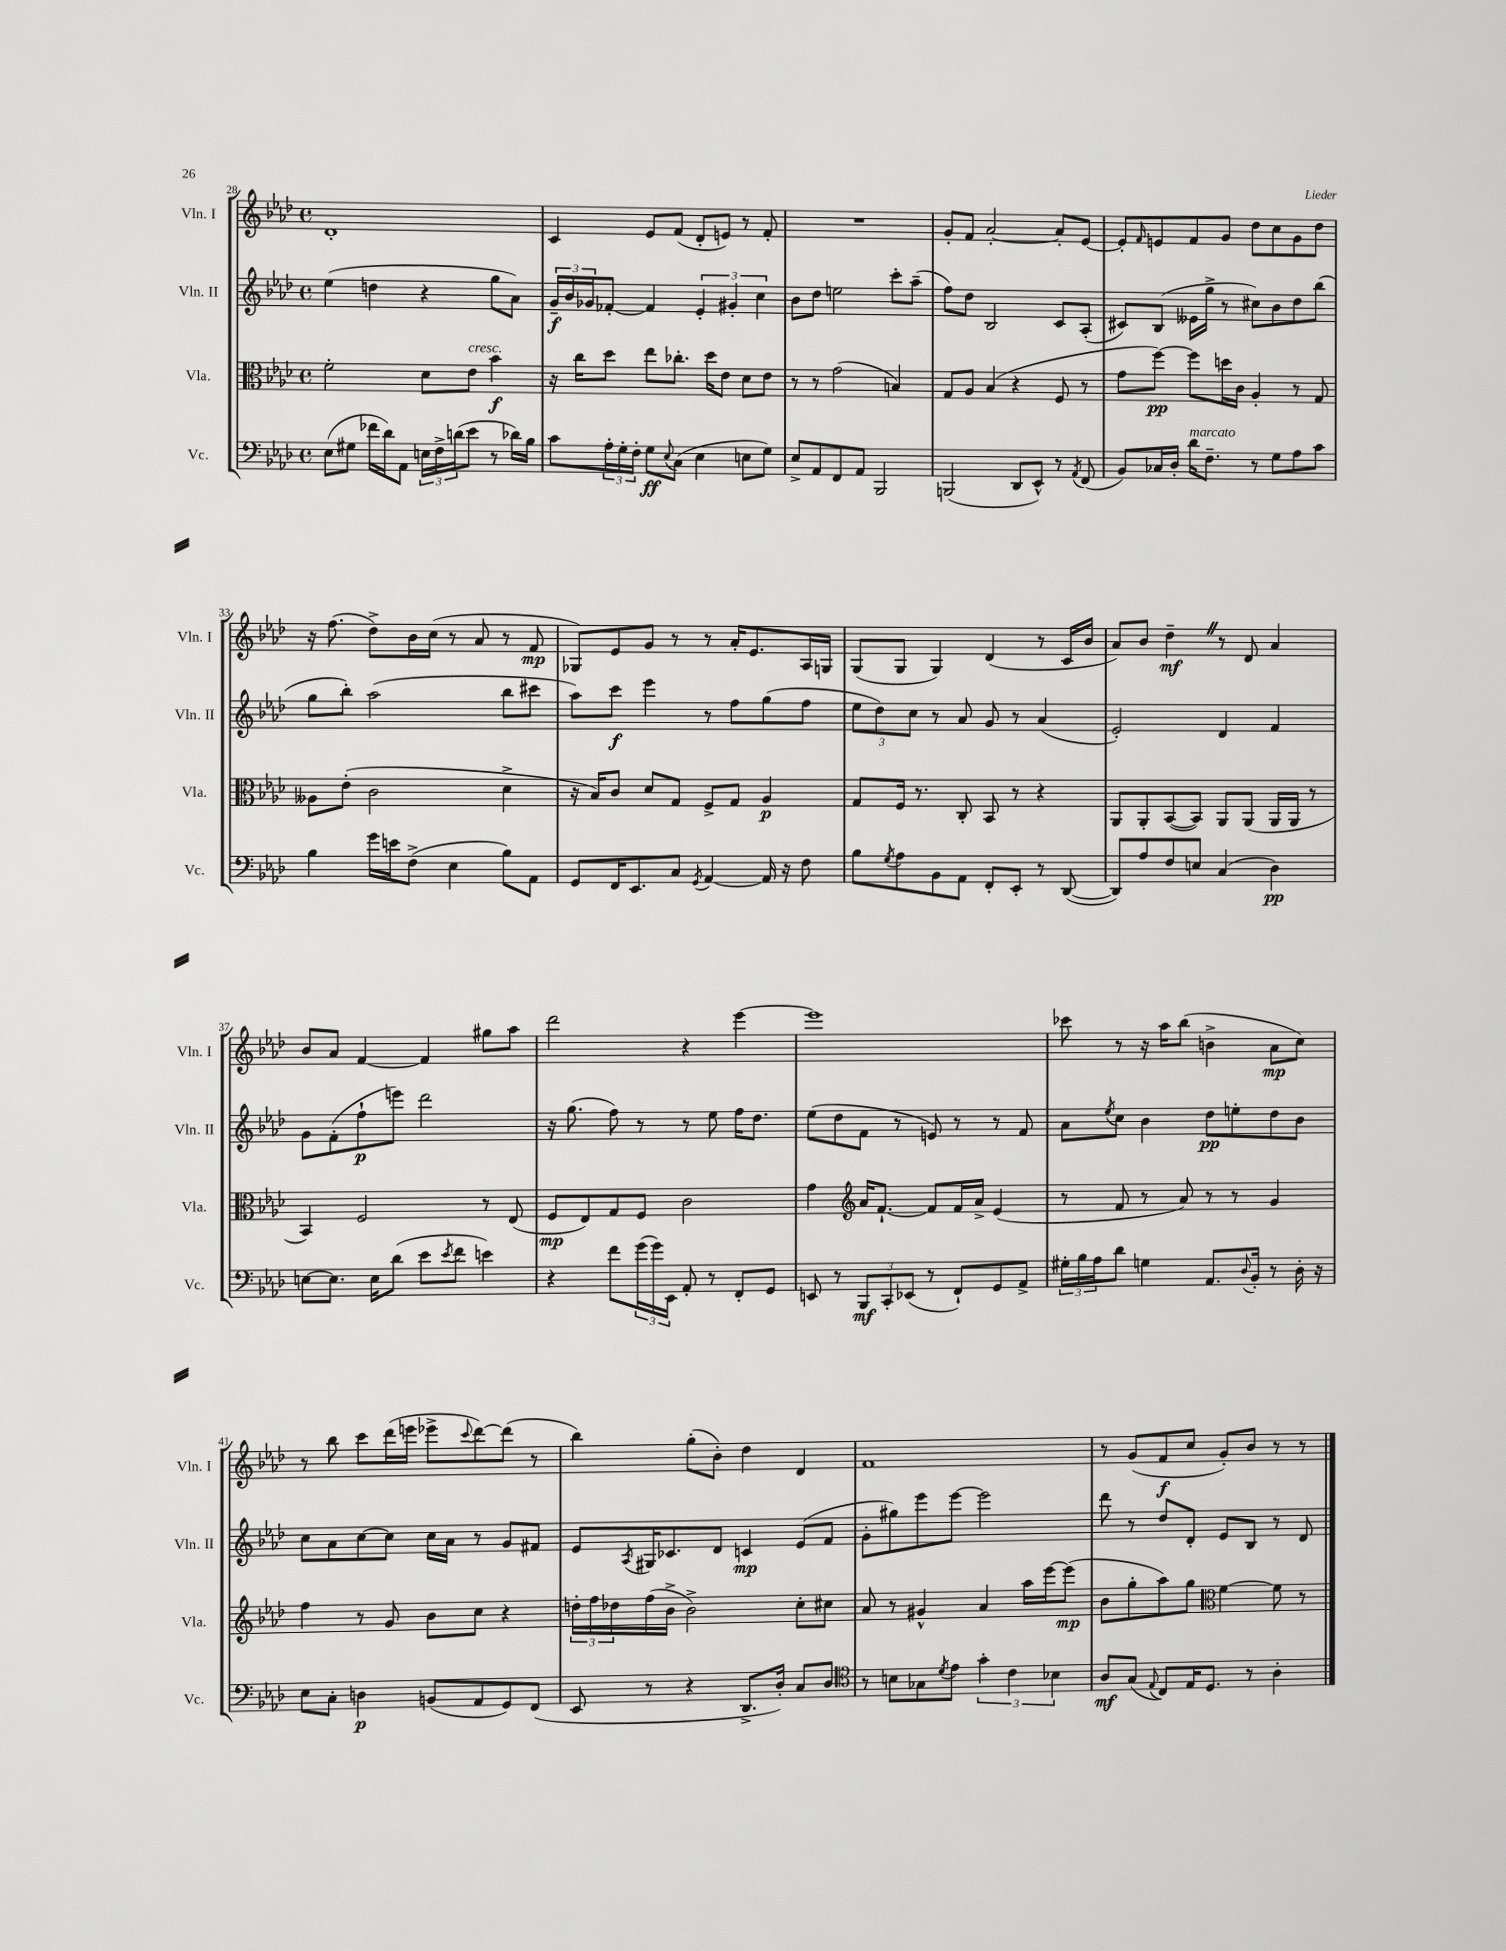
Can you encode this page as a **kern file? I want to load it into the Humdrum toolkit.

**kern	**dynam	**kern	**dynam	**kern	**dynam	**kern	**dynam
*part4	*part4	*part3	*part3	*part2	*part2	*part1	*part1
*staff4	*staff4	*staff3	*staff3	*staff2	*staff2	*staff1	*staff1
*I"Vc.	*	*I"Vla.	*	*I"Vln. II	*	*I"Vln. I	*
*I'Vc.	*	*I'Vla.	*	*I'Vln. II	*	*I'Vln. I	*
*clefF4	*	*clefC3	*	*clefG2	*	*clefG2	*
*k[b-e-a-d-]	*	*k[b-e-a-d-]	*	*k[b-e-a-d-]	*	*k[b-e-a-d-]	*
*M4/4	*	*M4/4	*	*M4/4	*	*M4/4	*
*met(c)	*	*met(c)	*	*met(c)	*	*met(c)	*
=28	=28	=28	=28	=28	=28	=28	=28
(8E-\L	.	2f'\	.	(4ee-\	.	1d-'	.
8G#X\J	.	.	.	.	.	.	.
16f-X\LL	.	.	.	4ddn\	.	.	.
16d-\J)	.	.	.	.	.	.	.
8AA-\J	.	.	.	.	.	.	.
24En\LL	.	8d-\L	.	4r	.	.	.
24F^\	.	.	.	.	.	.	.
(24dn\J	.	.	.	.	.	.	.
!	!	!LO:TX:a:i:t=cresc.	!	!	!	!	!
8e-\J	.	8e-\J	.	.	.	.	.
8r	.	4b-\	f	8gg\L	.	.	.
16d-X\LL)	.	.	.	8a-\J)	.	.	.
16B-\JJ	.	.	.	.	.	.	.
=29	=29	=29	=29	=29	=29	=29	=29
8c\L	.	16r	.	24g~/LL	f	4c/	.
.	.	.	.	24b-/	.	.	.
.	.	16cc\KL	.	.	.	.	.
.	.	.	.	24g-X/J	.	.	.
24A-'\L	.	8dd-\J	.	[8f-X'/J	.	.	.
24G'\	.	.	.	.	.	.	.
24F'\JJ	.	.	.	.	.	.	.
8G\L	ff	8ee-\L	.	4f-/]	.	8e-/L	.
8qqE-/	.	.	.	.	.	.	.
(8C\J	.	8.cc-X'\J	.	.	.	(8f/J	.
4E-\	.	.	.	6e-'/	.	8d-'/L	.
.	.	16dd-\KL	.	.	.	.	.
.	.	8e-\J	.	.	.	8en/J)	.
.	.	.	.	6g#X'/	.	.	.
8En\L	.	8d-\L	.	.	.	8r	.
.	.	.	.	6cc\	.	.	.
8G\J)	.	8e-\J	.	.	.	8f'/	.
=30	=30	=30	=30	=30	=30	=30	=30
8E-^/L	.	8r	.	8b-\L	.	1r	.
8AA-/	.	8r	.	8dd-\J	.	.	.
8FF/	.	(2g\	.	2een\	.	.	.
8AA-/J	.	.	.	.	.	.	.
2BBB-/	.	.	.	.	.	.	.
.	.	4Bn/)	.	8ccc'\L	.	.	.
.	.	.	.	(8aa-~\J	.	.	.
=31	=31	=31	=31	=31	=31	=31	=31
(2BBBn/	.	8G/L	.	8ff\L)	.	8g'/L	.
.	.	8A-/J	.	8dd-\J	.	8f/J	.
.	.	(4B-/	.	2B-/	.	[2a-'/	.
8DD-/L	.	4r	.	.	.	.	.
8EE-^^/J)	.	.	.	.	.	.	.
8r	.	8F/	.	8c/L	.	8a-'/L]	.
8qAA-/	.	.	.	.	.	.	.
(8FF/	.	8r	.	(8A-'/J	.	[8e-/J	.
=32	=32	=32	=32	=32	=32	=32	=32
8BB-/L)	.	8g\L	.	8c#X/L)	.	8e-'/L]	.
.	.	.	.	.	.	16qqf/	.
16C-X/L	.	[8ff\J)	pp	(8B-/J	.	8en/	.
16D-'/JJ	.	.	.	.	.	.	.
!LO:TX:a:i:t=marcato	!	!	!	!	!	!	!
16d-\KL	.	8ff\L]	.	16e--X\LL	.	8f/	.
8.F~\J	.	.	.	16gg^\JJ	.	.	.
.	.	16ddn\L	.	8r	.	8g/J	.
.	.	16c\JJ	.	.	.	.	.
8r	.	4A-'/	.	8cc#X\L)	.	8dd-\L	.
8G\L	.	.	.	8b-\	.	8cc\	.
8A-\	.	8r	.	8dd-\	.	8g\	.
8c\J	.	8G/	.	(8bb-\J	.	8dd-\J	.
!!LO:LB:g=z
=33	=33	=33	=33	=33	=33	=33	=33
4B-\	.	8A--X\L	.	8gg\L	.	16r	.
.	.	.	.	.	.	(8.ff\	.
.	.	(8e-'\J	.	8bb-'\J)	.	.	.
16g\LL	.	2c\	.	(2aa-\	.	8dd-^\L)	.
16en\J	.	.	.	.	.	.	.
(8F^\J	.	.	.	.	.	16b-\L	.
.	.	.	.	.	.	(16cc\JJ	.
4E-\	.	.	.	.	.	8r	.
.	.	.	.	.	.	8a-/	.
8B-\L)	.	4d-^\	.	8bb-\L	.	8r	.
8AA-\J	.	.	.	8ccc#X\J	.	8f/	mp
=34	=34	=34	=34	=34	=34	=34	=34
8GG/L	.	16r	.	8aa-\L)	.	8G-X/L)	.
.	.	16B-/KL)	.	.	.	.	.
16FF/K	.	8c/J	.	8ccc\J	f	8e-/	.
8.EE-/	.	.	.	.	.	.	.
.	.	8d-/L	.	4eee-\	.	8g/J	.
8C/J	.	8G/J	.	.	.	8r	.
8qGG/	.	.	.	.	.	.	.
[4AA-/	.	8F^/L	.	8r	.	8r	.
.	.	8G/J	.	8ff\L	.	16a-'/KL	.
.	.	.	.	.	.	8.e-/	.
16AA-/]	.	4A-/	p	(8gg\	.	.	.
16r	.	.	.	.	.	.	.
8F\	.	.	.	8ff\J	.	16A-/L	.
.	.	.	.	.	.	16Gn/JJ	.
=35	=35	=35	=35	=35	=35	=35	=35
8B-\L	.	8G/L	.	12ee-\L	.	(8G/L	.
.	.	.	.	12dd-\)	.	.	.
8qG/	.	.	.	.	.	.	.
8A-\	.	16F/Jk	.	.	.	8G/J	.
.	.	.	.	12cc\J	.	.	.
.	.	8.r	.	.	.	.	.
8BB-\	.	.	.	8r	.	4G/)	.
8AA-\J	.	8C'/	.	8a-/	.	.	.
8FF'/L	.	8BB-/	.	8g/	.	(4d-/	.
8EE-'/J	.	8r	.	8r	.	.	.
8r	.	4r	.	(4a-/	.	8r	.
([8DD-/	.	.	.	.	.	16c/LL	.
.	.	.	.	.	.	16b-/JJ	.
=36	=36	=36	=36	=36	=36	=36	=36
8DD-/L])	.	8AA-/L	.	2e-'/)	.	8a-/L)	.
8A-/	.	8AA-'/	.	.	.	8b-/J	.
8F/	.	([8BB-/	.	.	.	4dd-~Z\	mf
8En/J	.	8BB-/J])	.	.	.	.	.
(4C/	.	8AA-/L	.	4d-/	.	8r	.
.	.	(8AA-/J	.	.	.	8d-/	.
4D-\)	pp	16AA-/LL	.	4f/	.	4a-/	.
.	.	16AA-/JJ	.	.	.	.	.
.	.	8r	.	.	.	.	.
!!LO:LB:g=z
=37	=37	=37	=37	=37	=37	=37	=37
[8En\L	.	4BB-/)	.	8g\L	.	8b-/L	.
8.E\J]	.	.	.	(8f'\	.	8a-/J	.
.	.	2F/	.	8ff`\	p	[4f/	.
16E\KL	.	.	.	.	.	.	.
(8d-\J	.	.	.	8eeen\J)	.	.	.
8e-\L	.	.	.	2ddd-\	.	4f/]	.
8qe-/	.	.	.	.	.	.	.
8f\J	.	.	.	.	.	.	.
4en\)	.	8r	.	.	.	8gg#X\L	.
.	.	(8E-/	.	.	.	8aa-\J	.
=38	=38	=38	=38	=38	=38	=38	=38
4r	.	8F/L	mp	16r	.	2ddd-\	.
.	.	.	.	(8.gg\	.	.	.
.	.	8E-/)	.	.	.	.	.
8f\L	.	8G/	.	8ff\)	.	.	.
(24g\L	.	8F/J	.	8r	.	.	.
24g\)	.	.	.	.	.	.	.
24EE-\JJ	.	.	.	.	.	.	.
8AA-'/	.	2c\	.	8r	.	4r	.
8r	.	.	.	8ee-\	.	.	.
8FF'/L	.	.	.	16ff\KL	.	[4eee-\	.
.	.	.	.	8.dd-\J	.	.	.
8GG/J	.	.	.	.	.	.	.
=39	=39	=39	=39	=39	=39	=39	=39
8EEn/	.	4g\	.	(8ee-\L	.	1eee-]	.
8r	.	.	.	8dd-\	.	.	.
*	*	*clefG2	*	*	*	*	*
12BBB-/L	mf	16a-/KL	.	8f\J	.	.	.
.	.	[8.f`/J	.	.	.	.	.
12CC'/	.	.	.	.	.	.	.
.	.	.	.	8r	.	.	.
(12EE-X/J	.	.	.	.	.	.	.
8r	.	8f/L]	.	8en/)	.	.	.
8FF`/L)	.	16f/L	.	8r	.	.	.
.	.	16a-^/JJ	.	.	.	.	.
8GG/	.	(4e-/	.	8r	.	.	.
8AA-^/J	.	.	.	8f/	.	.	.
=40	=40	=40	=40	=40	=40	=40	=40
24G#X'\LL	.	8r	.	8a-\L	.	8ccc-X\	.
24B-\	.	.	.	.	.	.	.
24A-\J	.	.	.	.	.	.	.
.	.	.	.	8qee-/	.	.	.
8d-\J	.	8f/	.	8cc\J	.	8r	.
4Gn\	.	8r	.	4b-\	.	16r	.
.	.	.	.	.	.	16aa-\KL	.
.	.	8a-/)	.	.	.	(8bb-\J	.
8.AA-/L	.	8r	.	8dd-\L	pp	4bn^\	.
.	.	8r	.	8een'\	.	.	.
8qqD-/	.	.	.	.	.	.	.
16BB-'/Jk	.	.	.	.	.	.	.
8r	.	4g/	.	8dd-\	.	8a-\L	mp
16D-'\	.	.	.	8b-\J	.	8cc\J)	.
16r	.	.	.	.	.	.	.
!!LO:LB:g=z
=41	=41	=41	=41	=41	=41	=41	=41
8E-\L	.	4ff\	.	8cc\L	.	8r	.
8C'\J	.	.	.	8a-\	.	8bb-\	.
4Dn\	p	8r	.	[8cc\	.	8ccc\L	.
.	.	8g/	.	8cc\J]	.	(16ddd-\L	.
.	.	.	.	.	.	16eeen\JJ	.
(8BBn/L	.	8b-\L	.	16cc\LL	.	8eee-X^\L	.
.	.	.	.	16a-\JJ	.	.	.
.	.	.	.	.	.	8qqccc/	.
8AA-/	.	8cc\J	.	8r	.	[8ddd-\)	.
8GG/)	.	4r	.	8g/L	.	(8ddd-\J]	.
(8FF/J	.	.	.	8f#X/J	.	8r	.
=42	=42	=42	=42	=42	=42	=42	=42
8EE-/	.	24ddn'\LL	.	8e-/L	.	4bb-\)	.
.	.	24ff\	.	.	.	.	.
.	.	24dd-X\	.	.	.	.	.
.	.	.	.	8qA-/	.	.	.
8r	.	(16ff\	.	16G#X/K	.	.	.
.	.	16b-^\JJ	.	8.c-X/	.	.	.
4r	.	2b-^\)	.	.	.	(8gg'\L	.
.	.	.	.	8d-/J	.	8b-'\J)	.
8.DD-^/L	.	.	.	4cn/	mp	4dd-\	.
16D-'/Jk)	.	.	.	.	.	.	.
8C/L	.	8cc'\L	.	(8e-/L	.	4d-/	.
8D-/J	.	8cc#X\J	.	8f/J	.	.	.
=43	=43	=43	=43	=43	=43	=43	=43
*clefC4	*	*	*	*	*	*	*
8r	.	8a-/	.	8g'\L	.	1f	.
8Bn\L	.	8r	.	8gg#X\)	.	.	.
8G-X\	.	4g#X^^/	.	8eee-\	.	.	.
8qd-/	.	.	.	.	.	.	.
8e-\J	.	.	.	[8eee-\J	.	.	.
6g'\	.	4a-/	.	2eee-\]	.	.	.
6c\	.	.	.	.	.	.	.
.	.	16aa-\LL	.	.	.	.	.
.	.	[16eee-\J	.	.	.	.	.
6B-X\	.	.	.	.	.	.	.
.	.	(8eee-\J]	mp	.	.	.	.
=44	=44	=44	=44	=44	=44	=44	=44
8A-/L	mf	8b-\L	.	8ddd-\	.	8r	.
(8G/J	.	8gg'\	.	8r	.	(8g/L	.
8qqE-/	.	.	.	.	.	.	.
8C/L)	.	8aa-\)	.	8dd-/L	.	8f/	f
16E-/K	.	8gg\J	.	8d-'/J	.	8cc/J	.
8.D-/J	.	.	.	.	.	.	.
*	*	*clefC3	*	*	*	*	*
.	.	[4f\	.	8e-/L	.	8g'/L)	.
8r	.	.	.	8B-/J	.	8b-/J	.
4A-'\	.	8f\]	.	8r	.	8r	.
.	.	8r	.	8d-/	.	8r	.
==	==	==	==	==	==	==	==
*-	*-	*-	*-	*-	*-	*-	*-
